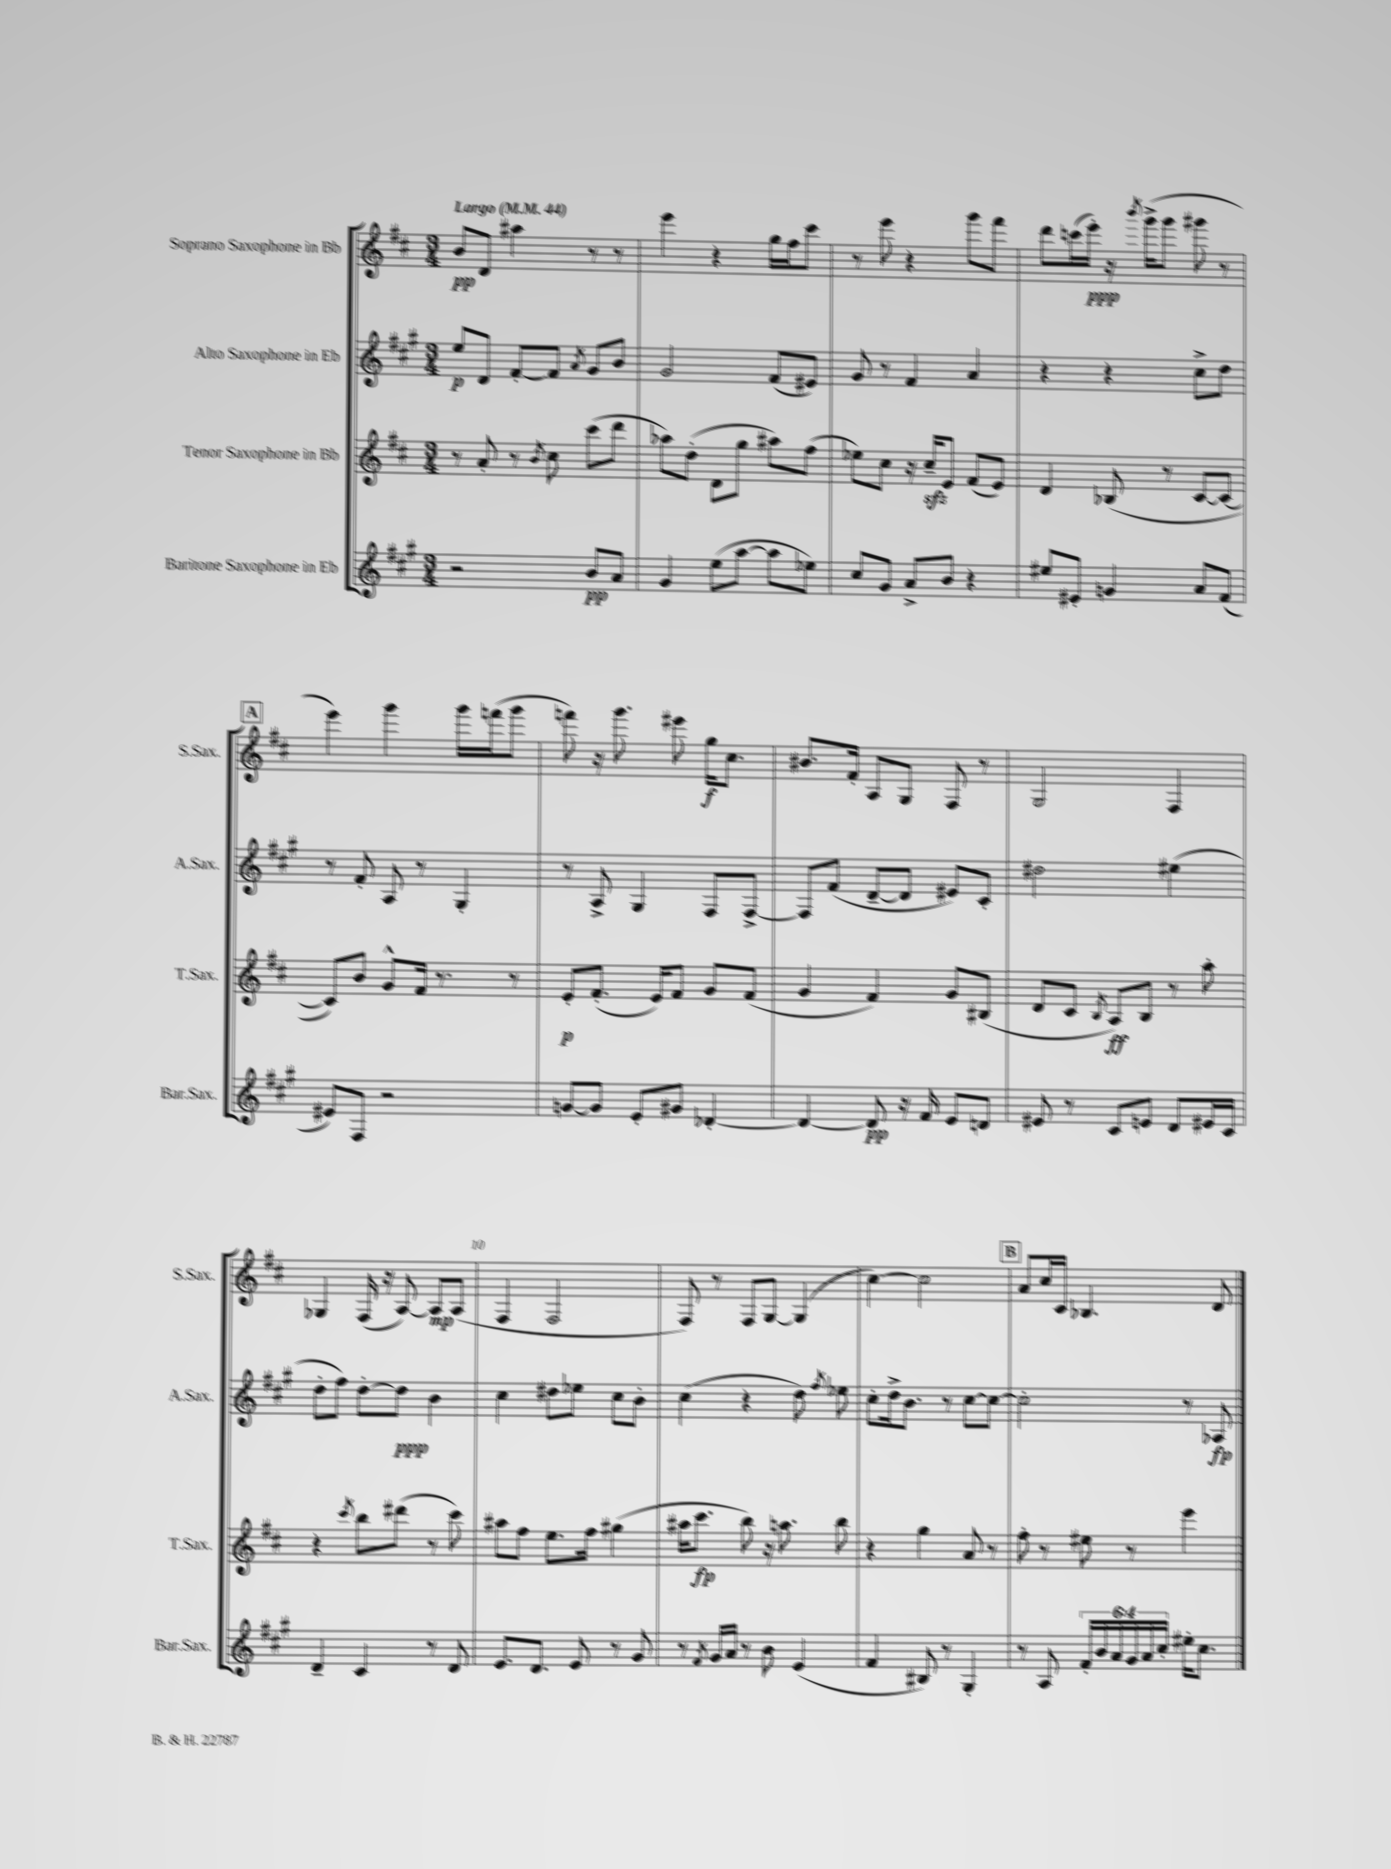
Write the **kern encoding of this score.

**kern	**dynam	**kern	**dynam	**kern	**dynam	**kern	**dynam
*part4	*part4	*part3	*part3	*part2	*part2	*part1	*part1
*staff4	*staff4	*staff3	*staff3	*staff2	*staff2	*staff1	*staff1
*I"Baritone Saxophone in Eb	*	*I"Tenor Saxophone in Bb	*	*I"Alto Saxophone in Eb	*	*I"Soprano Saxophone in Bb	*
*I'Bar.Sax.	*	*I'T.Sax.	*	*I'A.Sax.	*	*I'S.Sax.	*
*clefG2	*	*clefG2	*	*clefG2	*	*clefG2	*
*k[f#c#g#]	*	*k[f#c#]	*	*k[f#c#g#]	*	*k[f#c#]	*
*M3/4	*	*M3/4	*	*M3/4	*	*M3/4	*
*MM44	*	*MM44	*	*MM44	*	*MM44	*
=1	=1	=1	=1	=1	=1	=1	=1
!	!	!	!	!	!	!LO:TX:a:B:t=Largo	!
2r	.	8r	.	8ee/L	p	8b/L	pp
.	.	8a'/	.	8d/J	.	8d/J	.
.	.	8r	.	[8f#'/L	.	4aa#X\	.
.	.	8qb/	.	.	.	.	.
.	.	8cc#\	.	8f#/J]	.	.	.
.	.	.	.	8qa/	.	.	.
8b/L	pp	(8ccc#\L	.	8g#/L	.	8r	.
8a/J	.	8ddd\J	.	8b/J	.	8r	.
=2	=2	=2	=2	=2	=2	=2	=2
4g#/	.	8aa-X\L)	.	2g#/	.	4eee\	.
.	.	(8dd'\J	.	.	.	.	.
(8ee\L	.	8d\L	.	.	.	4r	.
[8aa\J	.	8gg\J	.	.	.	.	.
8aa\L]	.	8aa#X\L)	.	(8f#/L	.	16gg\LL	.
.	.	.	.	.	.	16ff#\J	.
8ee-X\J)	.	(8ff#\J	.	8e#X/J)	.	8ccc#\J	.
=3	=3	=3	=3	=3	=3	=3	=3
8cc#/L	.	8ee-X\L)	.	8g#/	.	8r	.
8g#/J	.	8cc#\J	.	8r	.	8eee\	.
8a^/L	.	16r	.	4f#/	.	4r	.
.	.	16cc#zz~/KL	.	.	.	.	.
8b/J	.	8e/J	.	.	.	.	.
4r	.	(8f#/L	.	4a/	.	8ggg\L	.
.	.	8e/J)	.	.	.	8fff#\J	.
=4	=4	=4	=4	=4	=4	=4	=4
8ee#X/L	.	4d/	.	4r	.	8ddd\L	.
8e#X'/J	.	.	.	.	.	(16cccn\L	.
.	.	.	.	.	.	16eee'\JJ)	ppp
4gn/	.	(8B-X/	.	4r	.	16r	.
.	.	.	.	.	.	8qbbb/	.
.	.	.	.	.	.	(16ggg^\KL	.
.	.	8r	.	.	.	8ggg\J	.
8a/L	.	[8c#/L	.	8cc#^\L	.	8ggg#X\	.
(8f#/J	.	8c#/J_	.	8dd\J	.	8r	.
!!LO:LB:g=z
!!LO:REH:place=s1:t=A
=5	=5	=5	=5	=5	=5	=5	=5
8e#X/L)	.	8c#/L])	.	8r	.	4eee\)	.
8F#/J	.	8b/J	.	8f#'/	.	.	.
2r	.	8g^^/L	.	8A/	.	4ggg\	.
.	.	16f#/Jk	.	8r	.	.	.
.	.	8.r	.	.	.	.	.
.	.	.	.	4G#'/	.	16ggg\LL	.
.	.	.	.	.	.	(16fffn\J	.
.	.	8r	.	.	.	8ggg\J	.
=6	=6	=6	=6	=6	=6	=6	=6
[8gn/L	.	8e'/L	p	8r	.	8fffn\)	.
8g/J]	.	(8.f#'/J	.	8A^/	.	16r	.
.	.	.	.	.	.	8.ggg\	.
8e'/L	.	.	.	4G#/	.	.	.
.	.	16e/KL)	.	.	.	.	.
8g#X/J	.	8f#/J	.	.	.	8eee#X\	.
[4d-X'/	.	8g/L	.	8F#/L	.	16gg\KL	f
.	.	.	.	.	.	8.cc#\J	.
.	.	(8f#/J	.	[8F#^/J	.	.	.
=7	=7	=7	=7	=7	=7	=7	=7
4d-/_	.	4g/	.	8F#/L]	.	8.b#X/L	.
.	.	.	.	(8f#/J	.	.	.
.	.	.	.	.	.	16f#'/Jk	.
8d-/]	pp	4f#/)	.	[8d~/L	.	8A/L	.
16r	.	.	.	8d/J]	.	8G/J	.
16f#/	.	.	.	.	.	.	.
8e/L	.	8g/L	.	8e#X/L)	.	8F#/	.
8dn/J	.	(8B#X/J	.	8c#'/J	.	8r	.
=8	=8	=8	=8	=8	=8	=8	=8
8e#X/	.	8d/L	.	2dd#X\	.	2G/	.
8r	.	8c#/J	.	.	.	.	.
.	.	8qB/	.	.	.	.	.
8c#/L	.	8A/L)	ff	.	.	.	.
8en/J	.	8B/J	.	.	.	.	.
8d/L	.	8r	.	(4ee#X\	.	4F#/	.
16e#X/L	.	8aa'\	.	.	.	.	.
16c#/JJ	.	.	.	.	.	.	.
!!LO:LB:g=z
=9	=9	=9	=9	=9	=9	=9	=9
4d~/	.	4r	.	8dd'\L	.	4G-X/	.
.	.	.	.	8ff#\J)	.	.	.
.	.	8qccc#/	.	.	.	.	.
4c#/	.	8bb\L	.	[8dd'\L	.	(16F#/	.
.	.	.	.	.	.	16r	.
.	.	(8ddd#X\J	.	8dd\J]	ppp	[8A/)	.
8r	.	8r	.	4b\	.	8A/L]	mp
8d/	.	8ccc#\)	.	.	.	(8A/J	.
=10	=10	=10	=10	=10	=10	=10	=10
8.e/L	.	8aa#X\L	.	4cc#\	.	4F#/	.
.	.	8ff#\J	.	.	.	.	.
8.d/J	.	.	.	.	.	.	.
.	.	8.ee\L	.	8dd#X\L	.	2F#/	.
8e/	.	.	.	8ee-X\J	.	.	.
.	.	16ff#\Jk	.	.	.	.	.
8r	.	(4gg#X\	.	8cc#\L	.	.	.
8g#/	.	.	.	8b'\J	.	.	.
=11	=11	=11	=11	=11	=11	=11	=11
8r	.	16aa#X\KL	.	(4cc#\	.	8F#/)	.
.	.	8.ccc#\J	fp	.	.	.	.
8qf#/	.	.	.	.	.	.	.
16g#/LL	.	.	.	.	.	8r	.
16a/JJ	.	.	.	.	.	.	.
8r	.	8bb\)	.	4r	.	8F#/L	.
8b\	.	16r	.	.	.	[8G/J	.
.	.	8.aan\	.	.	.	.	.
(4e/	.	.	.	8dd\)	.	(4G/]	.
.	.	.	.	8qff#/	.	.	.
.	.	8bb\	.	8ee-X\	.	.	.
=12	=12	=12	=12	=12	=12	=12	=12
4f#/	.	4r	.	8cc#'\L	.	[4cc#\)	.
.	.	.	.	16dd^\k	.	.	.
.	.	.	.	8.b\J	.	.	.
8B#X/)	.	4gg\	.	.	.	2cc#\]	.
8r	.	.	.	8r	.	.	.
4G#'/	.	8a/	.	[8cc#\L	.	.	.
.	.	8r	.	8cc#\J_	.	.	.
!!LO:REH:place=s1:t=B
=13	=13	=13	=13	=13	=13	=13	=13
8r	.	8ff#'\	.	2cc#'\]	.	8a/L	.
8A/	.	8r	.	.	.	16cc#/L	.
.	.	.	.	.	.	16c#/JJ	.
24f#'/LL	.	8ee#X\	.	.	.	4.B-X/	.
24b/	.	.	.	.	.	.	.
24a/	.	.	.	.	.	.	.
24g#/	.	8r	.	.	.	.	.
24a/	.	.	.	.	.	.	.
24cc#'/JJ	.	.	.	.	.	.	.
16ee#X'\KL	.	4eee\	.	8r	.	.	.
8.cc#\J	.	.	.	.	.	.	.
.	.	.	.	8A-X/	fp	8d/	.
==	==	==	==	==	==	==	==
*-	*-	*-	*-	*-	*-	*-	*-
